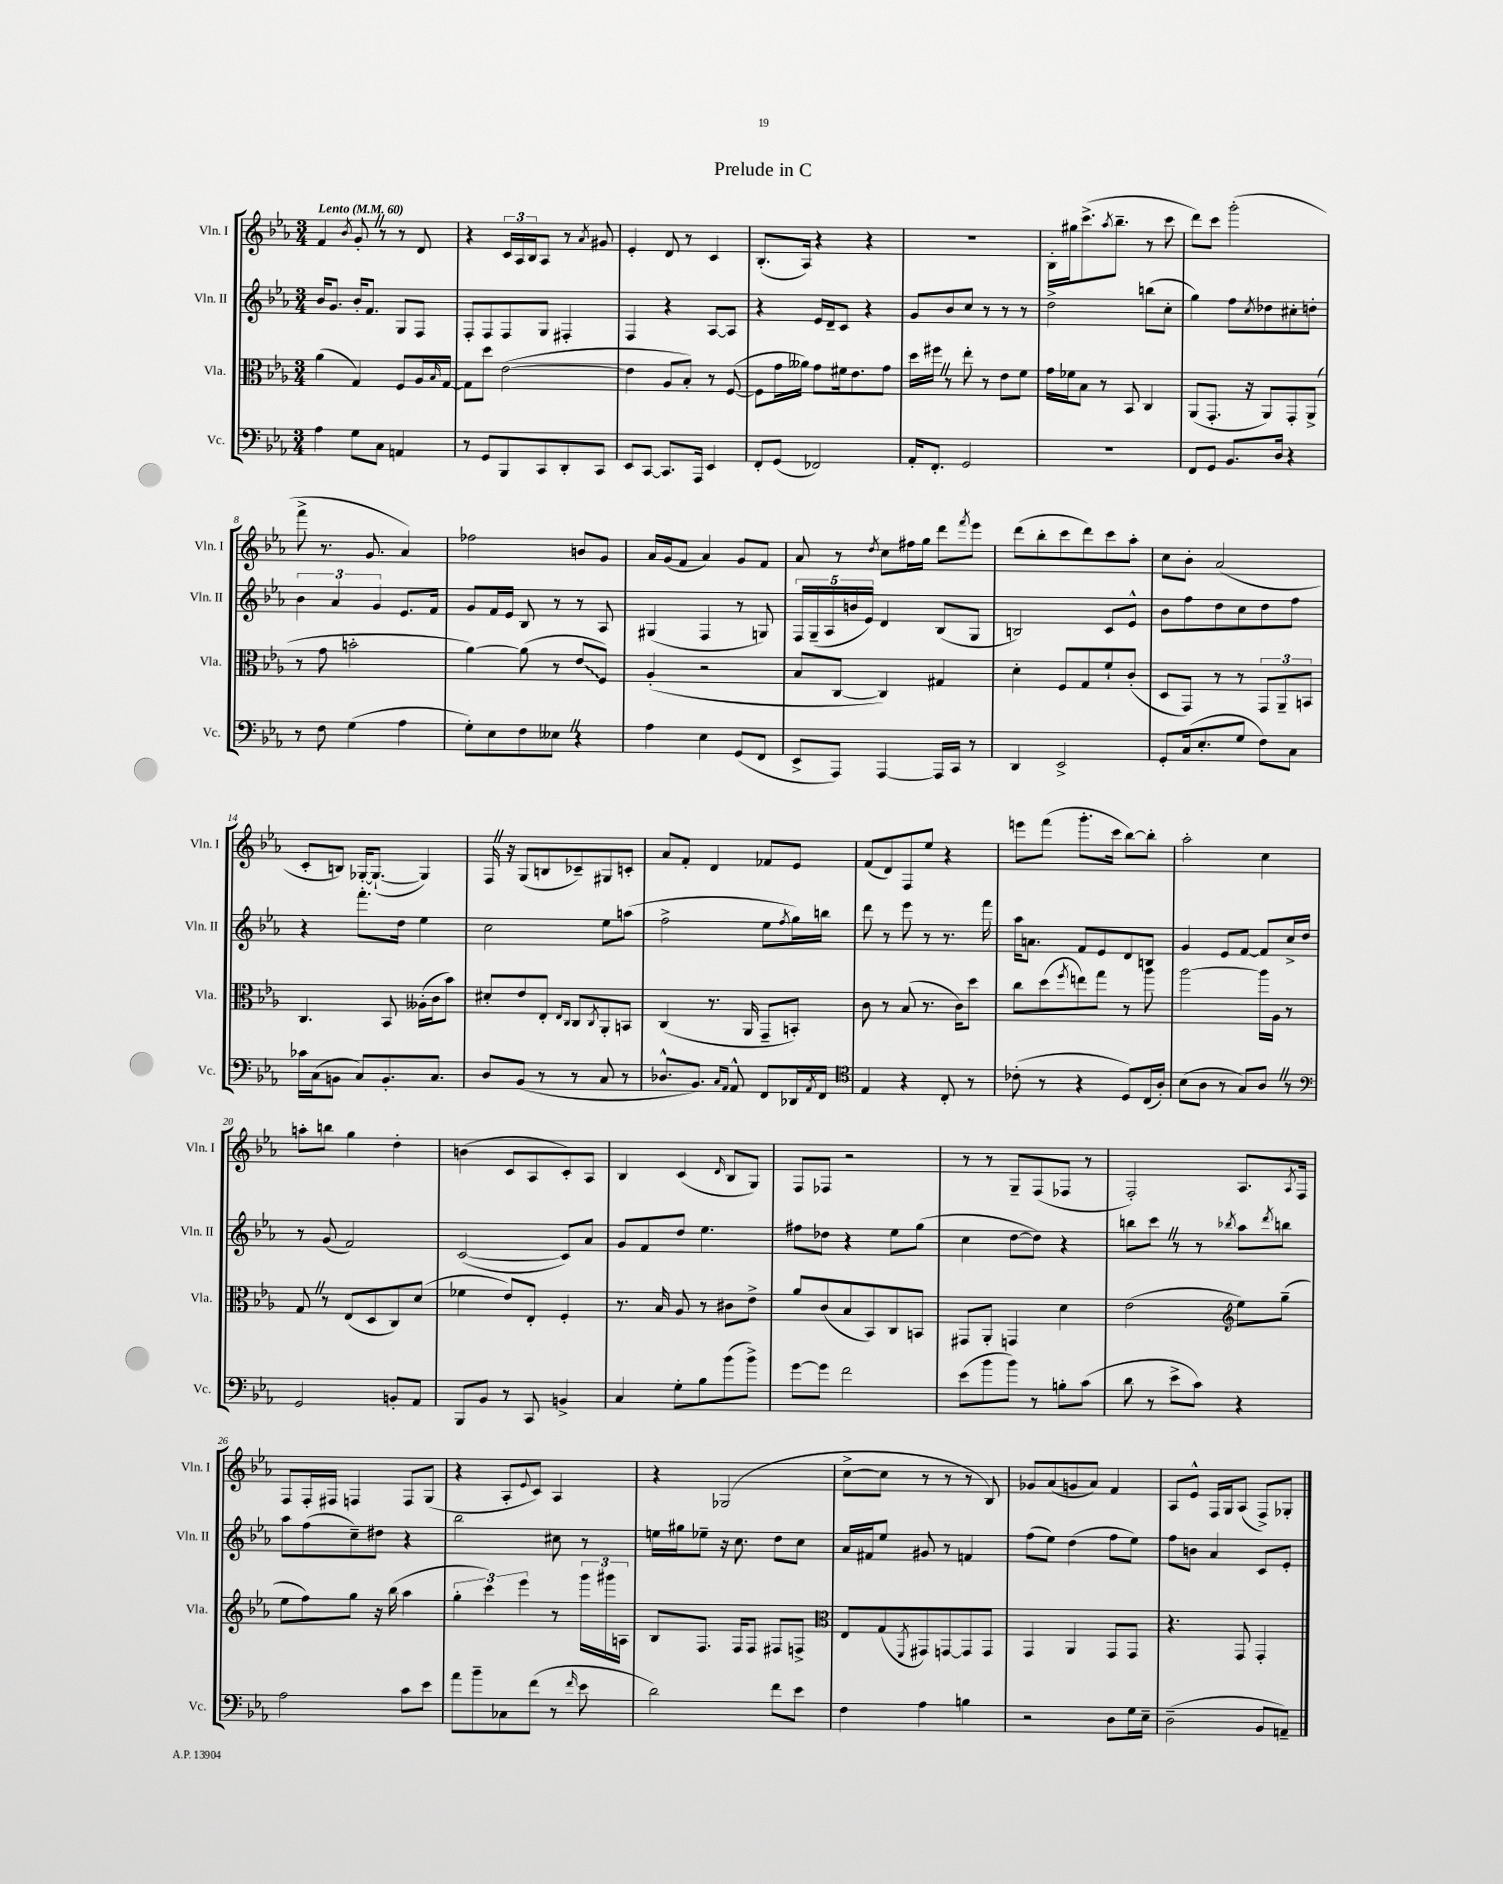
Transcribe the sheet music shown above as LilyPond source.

\header { title = "Prelude in C" }
<<
\new StaffGroup <<
\new Staff = "s0" \with { instrumentName = "Vln. I" shortInstrumentName = "Vln. I" } {
    \clef treble \key ees \major \numericTimeSignature \time 3/4 \tempo "Lento" 4 = 60
    f'4 \acciaccatura { bes'8 } g'8-. \once \override BreathingSign.text = \markup { \musicglyph "scripts.caesura.straight" } \breathe r8 r8 d'8 |
    r4 \tuplet 3/2 { c'16 aes16 bes16 } aes8 r8 \acciaccatura { aes'8 } gis'8 |
    ees'4-. d'8 r8 c'4 |
    bes8.-.( aes16) r4 r4 |
    R2. |
    bes16-. gis''16 c'''8.->( \acciaccatura { aes''8 } bes''8.-- r8 c'''8 |
    d'''8) c'''8 g'''2-.( |
    f'''8-> r8. g'8. aes'4) |
    fes''2 b'8 g'8 |
    aes'16 g'16( f'8 aes'4) g'8 f'8 |
    aes'8 r8 \acciaccatura { d''8 } c''8 fis''16 g''16 d'''8 \acciaccatura { f'''8 } ees'''8 |
    d'''8( bes''8-. c'''8 d'''8) c'''8 aes''8-. |
    c''8 bes'8-. aes'2( |
    c'8-. b8) ges16~-. ges8.~-!( ges4) |
    f16 \once \override BreathingSign.text = \markup { \musicglyph "scripts.caesura.straight" } \breathe r16 g8( b8 ces'8--) gis8 c'8-. |
    aes'8 f'8-. d'4 fes'8 ees'8 |
    f'8( d'8) f8 ees''8 r4 |
    e'''8 f'''8( g'''8.-. c'''16 bes''8~) bes''8-. |
    aes''2-. c''4 |
    a''8-. b''8 g''4 d''4-. |
    b'4( c'8 aes8 c'8-.) aes8 |
    bes4 c'4( \grace { d'16 } bes8 g8) |
    f8 fes8 r2 |
    r8 r8 g8-- f8( fes8 r8 |
    f2-.) aes8. \acciaccatura { aes8 } f16 |
    f8 f16-. fis16 f4 f8 g8( |
    r4 aes8-. \appoggiatura { ees'8 } c'8) aes4 |
    r4 ges2( |
    c''8~-> c''8 r8 r8 r8 bes8) |
    ges'8 aes'8( g'8 aes'8) f'4 |
    aes8 ees'8-^ f16 g16 aes8( f8->) ges8-. \bar "|." |
}
\new Staff = "s1" \with { instrumentName = "Vln. II" shortInstrumentName = "Vln. II" } {
    \clef treble \key ees \major \numericTimeSignature \time 3/4
    bes'16 g'8. bes'16-. f'8. g8 f8 |
    f8-. f8 f8 g8 fis4-. |
    f4 r4 aes8~ aes8 |
    r4 ees'16 d'16-- c'8 r4 |
    g'8 bes'8 c''8 r8 r8 r8 |
    d''2-> b''8( c''8-. |
    g''4) f''8 \acciaccatura { c''8 } des''8 cis''8-. d''8-. |
    \tuplet 3/2 { bes'4 aes'4 g'4 } ees'8. f'16 |
    g'8 f'16 ees'16 bes8 r8 r8 aes8 |
    gis4( f4 r8 g8) |
    \tuplet 5/4 { f16 g16--( aes16 b'16 ees'16) } d'4 bes8( g8 |
    b2) c'8 ees'8-^ |
    bes'8 f''8 d''8 c''8 d''8 f''8 |
    r4 f'''8.-. d''16 ees''4 |
    c''2 ees''8 a''8( |
    f''2-> ees''8 \acciaccatura { f''8 } g''16) b''16 |
    d'''8 r8 ees'''8 r8 r8. f'''16 |
    aes''16 a'8. f'8 ees'8 d'8 b8 |
    g'4 ees'8 f'8~ f'8 c''16-> d''16 |
    r8 g'8( f'2) |
    c'2~( c'8) aes'8 |
    g'8 f'8 d''8 ees''4. |
    fis''8 des''8 r4 ees''8 g''8( |
    c''4 d''8~ d''8) r4 |
    b''8 c'''8 \once \override BreathingSign.text = \markup { \musicglyph "scripts.caesura.straight" } \breathe r8 r8 \acciaccatura { bes''8 } aes''8 \acciaccatura { d'''8 } b''8 |
    aes''8 f''8( c''8--) dis''8 r4 |
    bes''2 cis''8 r8 |
    e''16 gis''16 ees''8-- r16 c''8. d''8 c''8 |
    aes'16 fis'16 ees''8 gis'8 r8 f'4 |
    f''8( ees''8) d''4( f''8 ees''8) |
    f''8 b'8 aes'4 c'8 ees'8-. \bar "|." |
}
\new Staff = "s2" \with { instrumentName = "Vla." shortInstrumentName = "Vla." } {
    \clef alto \key ees \major \numericTimeSignature \time 3/4
    aes'4( g4) f8 aes16 \grace { bes16 } g16~ |
    g8 d''8 ees'2~( |
    ees'4 aes8 bes8-.) r8 f8~( |
    f8 g'16 aeses'16) g'8 fis'16 ees'8. g'8 |
    d''16 fis''16 \once \override BreathingSign.text = \markup { \musicglyph "scripts.caesura.straight" } \breathe r8 ees''8-. r8 ees'8 f'8 |
    g'16 fes'16 bes8 r8 bes,8 c4 |
    aes,8( g,8.-. r16 aes,8) g,8-. aes,8->( |
    r8 g'8 b'2-. |
    aes'4~) aes'8( r8 \once \override Glissando.style = #'zigzag ees'8\glissando f8) |
    aes4-.( r2 |
    bes8 c8~ c4) gis4 |
    d'4-. f8 g8 f'8-! c'8-.( |
    d8 g,8) r8 r8 \tuplet 3/2 { g,8 aes,8-- b,8 } |
    c4. bes,8 aeses16-.( c'16 bes'8) |
    dis'8-. ees'8 ees8-. \grace { ees16 c16 } c8 \acciaccatura { c8 } aes,8-. b,8 |
    c4( r8. aes,16 g,8-- b,8-.) |
    c'8 r8 bes8( r8. c'16) d''8 |
    c''8 d''8( \acciaccatura { f''8 } e''8) g''8 r8 aes''8 |
    aes''2~ aes''16 aes16 r8 |
    g8 \once \override BreathingSign.text = \markup { \musicglyph "scripts.caesura.straight" } \breathe r8 ees8( d8 c8) d'8( |
    fes'4 ees'8) ees8-. f4-. |
    r8. bes16 aes8 r8 cis'8 ees'8-> |
    aes'8 c'8( bes8 bes,8) c8 b,8 |
    gis,8 aes,8-. g,4 d'4 |
    ees'2( \clef treble ees''8) g''8--( |
    ees''8 f''8) g''8 r16 bes''16( aes''4 |
    \tuplet 3/2 { g''4-. c'''4) ees'''4 } r8 \tuplet 3/2 { g'''16 gis'''16 a16 } |
    bes8 f8. f16 f8 fis8 f8-> |
    \clef alto ees8 g8( \acciaccatura { f,8 } gis,8) g,8~ g,8 g,8 |
    g,4 aes,4 g,8 g,8 |
    r4. g,8 g,4-. \bar "|." |
}
\new Staff = "s3" \with { instrumentName = "Vc." shortInstrumentName = "Vc." } {
    \clef bass \key ees \major \numericTimeSignature \time 3/4
    aes4 g8 c8 a,4 |
    r8 g,8 bes,,8 c,8 d,8-. c,8 |
    ees,8 c,8~ c,8. aes,,16 ees,4 |
    f,8-. g,8( fes,2) |
    aes,16-. f,8.-. g,2 |
    R2. |
    f,8 g,8 bes,8. d16 r4 |
    r8 f8 g4( aes4 |
    g8-.) ees8 f8 eeses8 \once \override BreathingSign.text = \markup { \musicglyph "scripts.caesura.straight" } \breathe r4 |
    aes4 ees4 g,8( f,8 |
    ees,8-> aes,,8) aes,,4~ aes,,16 c,16 r8 |
    d,4 ees,2-> |
    g,8-. c16( ees8.-. g8 f8) c8 |
    ces'16 c16( b,8 c8) b,8.-. c8. |
    d8 bes,8( r8 r8 c8 r8 |
    des8.-^ bes,8.) \grace { c16 aes,16 } aes,8-^ f,8 des,16 \acciaccatura { aes,8 } f,16 |
    \clef tenor ees4 r4 c8-. r8 |
    ces'8-.( r8 r4 d8) c16( aes16-.) |
    bes8( aes8 r8 g8) aes8 \once \override BreathingSign.text = \markup { \musicglyph "scripts.caesura.straight" } \breathe r8 |
    \clef bass g,2 b,8-. aes,8 |
    bes,,8 bes,8 r8 c,8 b,4-> |
    c4 g8-. bes8 bes'8( bes'8->) |
    g'8~ g'8 f'2 |
    ees'8( bes'8 bes'8) r8 b8-. c'8( |
    d'8 r8 ees'8-> c'8) r4 |
    aes2 c'8 ees'8 |
    aes'8 bes'8-- ces8 f'8( r8 \grace { f'16 } ees'8 |
    d'2) f'8 ees'8 |
    f4 aes4 b4 |
    r2 d8 g16 ees16-- |
    d2--( bes,8 a,8--) \bar "|." |
}
>>
>>
